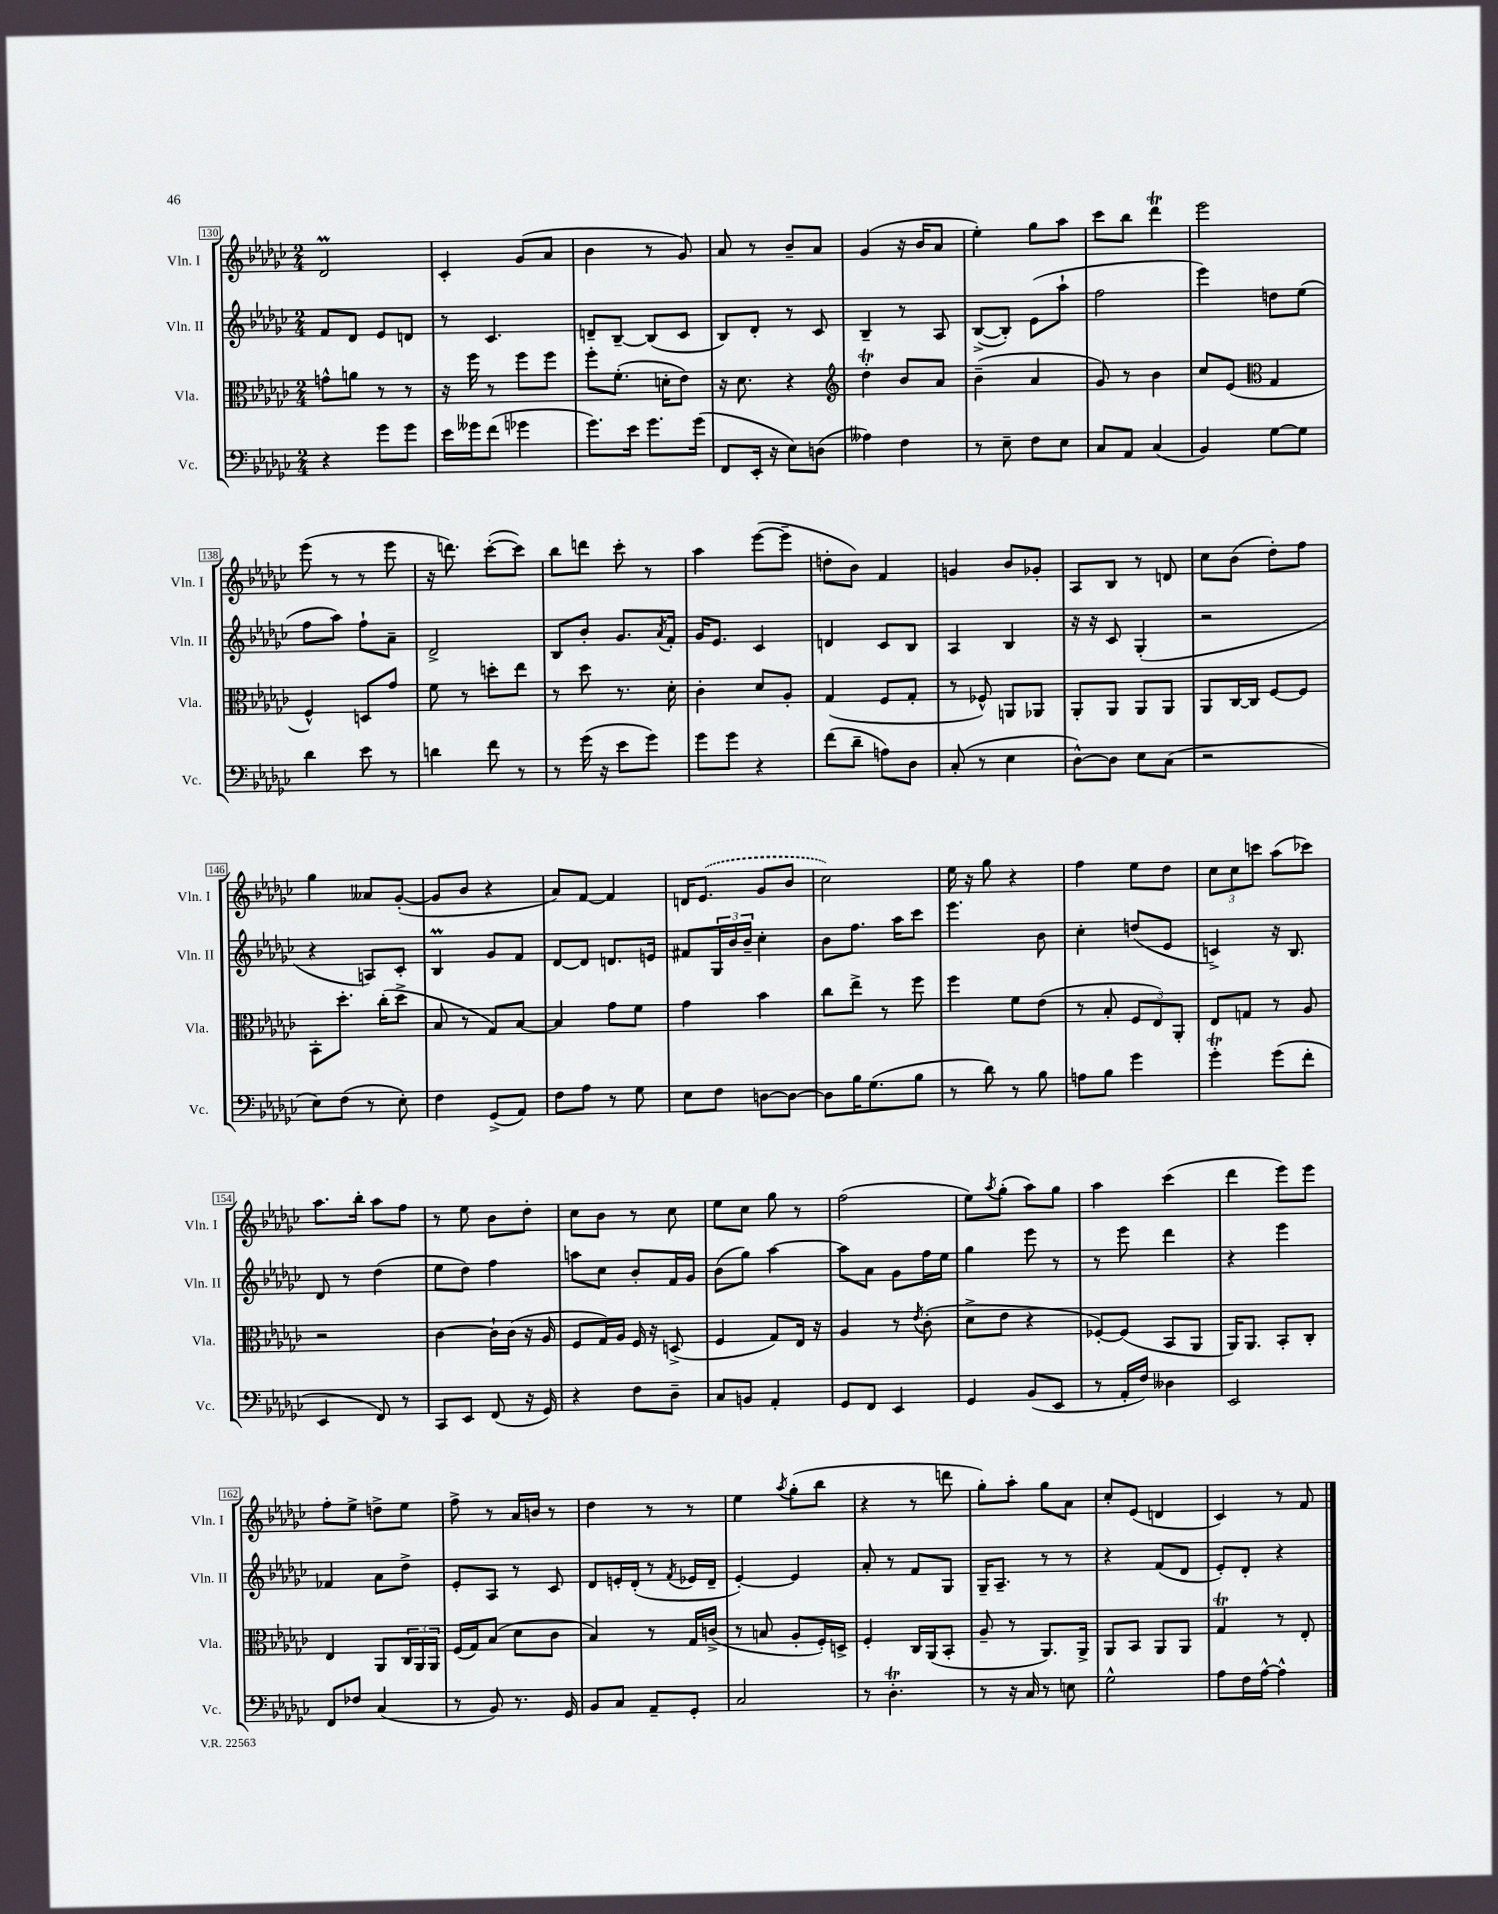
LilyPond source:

<<
\new StaffGroup <<
\new Staff = "s0" \with { instrumentName = "Vln. I" shortInstrumentName = "Vln. I" } {
    \clef treble \key ges \major \numericTimeSignature \time 2/4
    des'2\prall |
    ces'4-. ges'8( aes'8 |
    bes'4 r8 ges'8) |
    aes'8 r8 bes'8-- aes'8 |
    ges'4( r16 bes'16 aes'8 |
    ees''4-.) ges''8 aes''8 |
    ces'''8 bes''8 des'''4\trill |
    ees'''2 |
    ees'''8( r8 r8 ees'''8 |
    r16 d'''8.) ces'''8~-.( ces'''8) |
    bes''8 d'''8 ces'''8-. r8 |
    aes''4 ees'''8~( ees'''8-- |
    d''8-. bes'8) f'4 |
    g'4 bes'8 ges'8-. |
    aes8 bes8 r8 d'8 |
    ces''8 bes'8( des''8-.) f''8 |
    ges''4 aeses'8 ges'8~-.( |
    ges'8 bes'8 r4 |
    aes'8) f'8~ f'4 |
    d'16 \once \slurDashed ees'8.( ges'8 bes'8 |
    ces''2) |
    ees''16 r16 ges''8 r4 |
    f''4 ees''8 des''8 |
    \tuplet 3/2 { ces''8 ces''8 c'''8 } aes''8( ces'''8) |
    aes''8. bes''16-. aes''8 f''8 |
    r8 ees''8 bes'8 des''8-. |
    ces''8 bes'8 r8 ces''8 |
    ees''8 ces''8 ges''8 r8 |
    f''2( |
    ees''8) \acciaccatura { aes''8 } ges''8-.( aes''8) ges''8 |
    aes''4 ces'''4( |
    des'''4 ees'''8) ees'''8 |
    f''8-. ees''8-> d''8-> ees''8 |
    f''8-> r8 aes'16 b'16 r8 |
    des''4 r8 r8 |
    ees''4 \acciaccatura { aes''8 } ges''8-.( bes''8 |
    r4 r8 d'''8 |
    ges''8-.) aes''8-. ges''8 aes'8 |
    ces''8-. ees'8( d'4 |
    ces'4) r8 f'8 \bar "|." |
}
\new Staff = "s1" \with { instrumentName = "Vln. II" shortInstrumentName = "Vln. II" } {
    \clef treble \key ges \major \numericTimeSignature \time 2/4
    f'8 des'8 ees'8 d'8 |
    r8 ces'4. |
    d'8-- bes8~-- bes8( ces'8 |
    bes8) des'8-. r8 ces'8 |
    bes4-- r8 aes8 |
    bes8~->( bes8-.) ees'8( aes''8-! |
    f''2 |
    ees'''4) d''8 ees''8( |
    f''8 aes''8) f''8-! aes'8-- |
    des'2-> |
    bes8 bes'8-. ges'8. \acciaccatura { aes'8 } f'16-. |
    ges'16 ees'8. ces'4 |
    d'4 ces'8 bes8 |
    aes4 bes4 |
    r16 r16 ces'8 ges4-.( |
    r2 |
    r4 a8) ces'8-. |
    bes4\prall ges'8 f'8 |
    des'8~ des'8 d'8. e'16 |
    fis'8 \tuplet 3/2 { ges16 bes'16 bes'16-- } ces''4-. |
    bes'8 f''8. aes''16 ces'''8 |
    ees'''4. bes'8 |
    ces''4-. d''8( ees'8 |
    c'4->) r16 bes8. |
    des'8 r8 des''4( |
    ees''8 des''8) f''4 |
    a''8 ces''8 bes'8-. f'16 ges'16 |
    bes'8( ges''8) aes''4~ |
    aes''8 aes'8 ges'8 f''16 ees''16 |
    ges''4 ees'''8 r8 |
    r8 ees'''8 des'''4 |
    r4 ees'''4 |
    fes'4 aes'8 des''8-> |
    ees'8-. aes8 r8 ces'8 |
    des'8 e'16-. des'16-.( r8 \acciaccatura { f'8 } ees'16 des'16-- |
    ees'4~-.) ees'4 |
    aes'8-. r8 f'8 ges8 |
    ges16-- aes8.-- r8 r8 |
    r4 f'8( des'8 |
    ees'8-.) des'8-. r4 \bar "|." |
}
\new Staff = "s2" \with { instrumentName = "Vla." shortInstrumentName = "Vla." } {
    \clef alto \key ges \major \numericTimeSignature \time 2/4
    g'8-^ a'8 r8 r8 |
    r16 f''16 r8 f''8 f''8 |
    f''8-. f'8.-.( d'16-. ees'8) |
    r16 des'8. r4 |
    \clef treble des''4-.\trill bes'8 aes'8 |
    bes'4--( aes'4 |
    ges'8) r8 bes'4 |
    ces''8 ees'8( \clef alto ges4 |
    f4-^) d8 ges'8 |
    f'8 r8 d''8-. ees''8 |
    r8 des''8 r8. des'16-. |
    ces'4-. des'8 aes8-. |
    ges4( f8 ges8-. |
    r8 fes8-^) a,8 aes,8 |
    aes,8-. aes,8 aes,8 aes,8 |
    aes,8 ces16~ ces16 f8~ f8 |
    bes,8-. des''8.-. ces''16-.( des''8-> |
    bes8 r8 ges8) bes8~ |
    bes4 ges'8 f'8 |
    ges'4 bes'4 |
    ces''8 ees''8-> r8 f''8 |
    f''4 f'8 ees'8( |
    r8 bes8-. \tuplet 3/2 { f8 ees8) aes,8-. } |
    ees8 g8 r8 aes8 |
    r2 |
    ces'4~ ces'16-! ces'16( r16 aes16 |
    f8 ges16) aes16 f16 r16 d8->( |
    f4 ges8) ees16 r16 |
    aes4 r8 \acciaccatura { ees'8 } ces'8-.( |
    des'8-> ees'8 r4 |
    fes8~-.) fes8( bes,8 aes,8 |
    aes,16) aes,8. bes,8-. ces8-. |
    ees4 aes,8 \tuplet 3/2 { ces16 aes,16 aes,16 } |
    f16( ges16) bes8( des'8 ces'8 |
    bes4) r8 ges16 c'16->( |
    r8 b8 aes8-. f16-.) d16-> |
    f4-. ces16 aes,16( bes,8-. |
    aes8-- r8 aes,8.) aes,16-> |
    aes,8 bes,8 aes,8 aes,8 |
    ges4\trill r8 ees8-. \bar "|." |
}
\new Staff = "s3" \with { instrumentName = "Vc." shortInstrumentName = "Vc." } {
    \clef bass \key ges \major \numericTimeSignature \time 2/4
    r4 ges'8 ges'8 |
    ees'16 geses'16 f'8( ges'4 |
    ges'8.) ees'16 ges'8. ges'16( |
    f,8 ees,16-. r16 ees8) d8( |
    aeses4) f4 |
    r8 ees8-- f8 ees8 |
    ces8 aes,8 ces4( |
    bes,4) ges8~ ges8 |
    des'4 ees'8 r8 |
    d'4 f'8 r8 |
    r8 ges'16( r16 ees'8 ges'8) |
    ges'8 ges'8 r4 |
    f'8( des'8-- a8) des8 |
    ces8-.( r8 ees4 |
    des8~-^) des8 ees8 ces8( |
    r2 |
    ees8) f8( r8 ees8-.) |
    f4 ges,8->( aes,8) |
    f8 aes8 r8 ges8 |
    ees8 f8 d8~ d8~ |
    d8 bes16 ges8.( bes8 |
    r8 des'8) r8 bes8 |
    a8 bes8 ges'4 |
    ges'4-.\trill ges'8( f'8-. |
    ees,4 f,8) r8 |
    ces,8 ees,8 f,8( r16 ges,16) |
    r4 f8 des8-- |
    ces8 b,8 aes,4-. |
    ges,8 f,8 ees,4 |
    ges,4 bes,8( ees,8 |
    r8 aes,16-. f16) deses4 |
    ees,2 |
    f,8 fes8 ces4( |
    r8 bes,8) r8. ges,16 |
    bes,8 ces8 aes,8-- ges,8-. |
    ces2 |
    r8 des4.-.\trill |
    r8 r16 ces16 r8 e8 |
    ges2-^ |
    aes8 f16 aes16~-^ aes4-^ \bar "|." |
}
>>
>>
\layout { \context { \Score currentBarNumber = #130 \override BarNumber.stencil = #(make-stencil-boxer 0.1 0.3 ly:text-interface::print) } }
